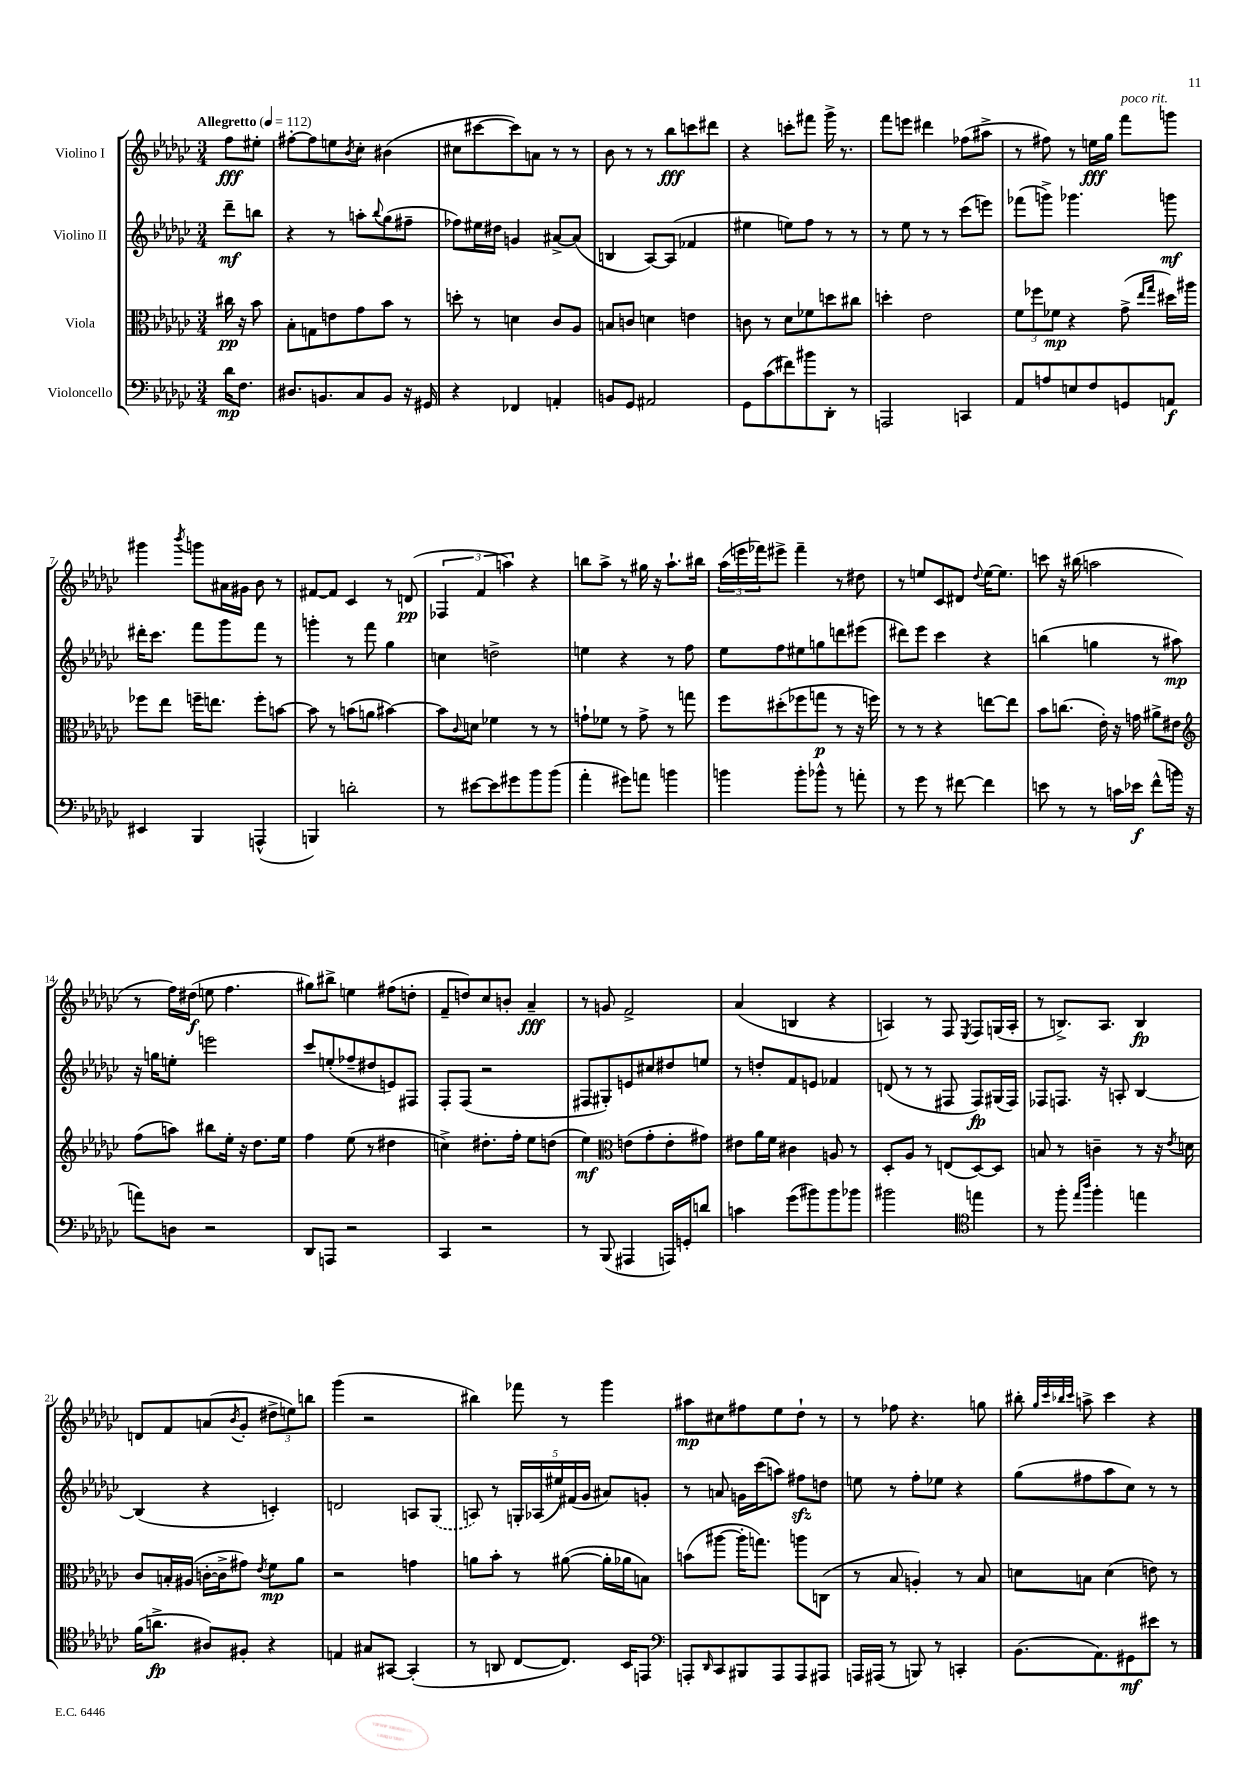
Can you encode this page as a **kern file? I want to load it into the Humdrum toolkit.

**kern	**dynam	**kern	**dynam	**kern	**dynam	**kern	**dynam
*part4	*part4	*part3	*part3	*part2	*part2	*part1	*part1
*staff4	*staff4	*staff3	*staff3	*staff2	*staff2	*staff1	*staff1
*I"Violoncello	*	*I"Viola	*	*I"Violino II	*	*I"Violino I	*
*clefF4	*	*clefC3	*	*clefG2	*	*clefG2	*
*k[b-e-a-d-g-c-]	*	*k[b-e-a-d-g-c-]	*	*k[b-e-a-d-g-c-]	*	*k[b-e-a-d-g-c-]	*
*M3/4	*	*M3/4	*	*M3/4	*	*M3/4	*
*MM112	*	*MM112	*	*MM112	*	*MM112	*
=	=	=	=	=	=	=	=
!	!	!	!	!	!	!LO:TX:a:B:t=Allegretto	!
16d-\KL	mp	16cc#X\	pp	8ddd-~\L	mf	8ff\L	fff
8.F\J	.	16r	.	.	.	.	.
.	.	8b-\	.	8bbn\J	.	8ee#X'\J	.
=1	=1	=1	=1	=1	=1	=1	=1
8.D#X/L	.	8B-'\L	.	4r	.	[8ff#X'\L	.
.	.	8Gn\	.	.	.	8ff#\]	.
8.BBn/	.	.	.	.	.	.	.
.	.	8en\	.	8r	.	8een\	.
.	.	.	.	.	.	8qb-/	.
8C-/	.	8g-\	.	8aan'\L	.	8cc-'\J	.
.	.	.	.	8qqbb-/	.	.	.
8BB/J	.	8b-\J	.	(8gg-\	.	(4b#X\	.
16r	.	8r	.	8ff#X~\J	.	.	.
16GG#X/	.	.	.	.	.	.	.
=2	=2	=2	=2	=2	=2	=2	=2
4r	.	8ddn'\	.	8ff-X\L)	.	8cc#X\L	.
.	.	8r	.	16ee#X\L	.	[8ccc#X\	.
.	.	.	.	16dd#X\JJ	.	.	.
4FF-X/	.	4dn\	.	4gn/	.	8ccc#\])	.
.	.	.	.	.	.	8an\J	.
4AAn'/	.	8c-/L	.	[8a#X^/L	.	8r	.
.	.	8A-/J	.	(8a#/J]	.	8r	.
=3	=3	=3	=3	=3	=3	=3	=3
8BBn/L	.	8Bn/L	.	4Bn/	.	8b-\	.
8GG-/J	.	8cn/J	.	.	.	8r	.
2AA#X/	.	4dn\	.	[8A-/L)	.	8r	.
.	.	.	.	(8A-/J]	.	8bb-\L	fff
.	.	4en\	.	4f-X/	.	8cccn\	.
.	.	.	.	.	.	8ddd#X\J	.
=4	=4	=4	=4	=4	=4	=4	=4
8GG-\L	.	8cn\	.	4ee#X\	.	4r	.
(8c-\	.	8r	.	.	.	.	.
8f#X\)	.	8d-\L	.	8een\L)	.	8cccn'\L	.
8b#X\	.	8f-X\	.	8ff\J	.	8fff#X\J	.
8DD-'\J	.	8ddn\	.	8r	.	16ggg-^\	.
.	.	.	.	.	.	8.r	.
8r	.	8cc#X\J	.	8r	.	.	.
=5	=5	=5	=5	=5	=5	=5	=5
2AAAn/	.	4ddn'\	.	8r	.	8fff\L	.
.	.	.	.	8ee-\	.	8eeen\J	.
.	.	2e-\	.	8r	.	4ddd#X\	.
.	.	.	.	8r	.	.	.
4CCn/	.	.	.	(8ccc-\L	.	(8ff-X\L	.
.	.	.	.	8eeen\J)	.	8aa#X^\J	.
=6	=6	=6	=6	=6	=6	=6	=6
8AA-/L	.	12f\L	.	(8fff-X\L	.	8r	.
.	.	12ff-X\	.	.	.	.	.
8An/	.	.	.	8gggn^\J)	.	8ff#X\)	.
.	.	12f-X\J	mp	.	.	.	.
8En/	.	4r	.	4.ggg-X\	.	8r	.
8F/	.	.	.	.	.	16een\LL	fff
.	.	.	.	.	.	16gg-\JJ	.
!	!	!	!	!	!	!LO:TX:a:i:t=poco rit.	!
8GGn/	.	(8g-^\	.	.	.	8fff\L	.
.	.	16qqee-/LL	.	.	.	.	.
.	.	16qqgg-/JJ	.	.	.	.	.
8AAn/J	f	16dd#X\LL)	.	8gggn\	mf	8gggn\J	.
.	.	16aa#X\JJ	.	.	.	.	.
!!LO:LB:g=z
=7	=7	=7	=7	=7	=7	=7	=7
4EE#X/	.	8ff-X\L	.	16ddd#X'\KL	.	4ggg#X\	.
.	.	.	.	8.ccc-\J	.	.	.
.	.	8ee-\J	.	.	.	.	.
.	.	.	.	.	.	8qbbb-/	.
4BBB-/	.	16ffn~\KL	.	8fff\L	.	8gggn\L	.
.	.	8.een\J	.	.	.	.	.
.	.	.	.	8ggg-\	.	16a#X\L	.
.	.	.	.	.	.	16g#X\JJ	.
(4AAAn^^/	.	8ff'\L	.	8fff\J	.	8b-\	.
.	.	[8bn\J	.	8r	.	8r	.
=8	=8	=8	=8	=8	=8	=8	=8
4BBBn/)	.	8b\]	.	4gggn'\	.	[8f#X/L	.
.	.	8r	.	.	.	8f#/J]	.
2dn'\	.	(8bn\L	.	8r	.	4c-/	.
.	.	8an\J	.	8fff\	.	.	.
.	.	[4b#X\)	.	4gg-\	.	8r	.
.	.	.	.	.	.	(8dn/	pp
=9	=9	=9	=9	=9	=9	=9	=9
8r	.	8b#\L]	.	4ccn\	.	6F-X/	.
.	.	8qqc-/	.	.	.	.	.
[8e#X\L	.	8dn\J	.	.	.	.	.
.	.	.	.	.	.	6f/	.
8e#\]	.	4f-X\	.	2ddn^\	.	.	.
.	.	.	.	.	.	6aan\)	.
8g#X\	.	.	.	.	.	.	.
8b-\	.	8r	.	.	.	4r	.
(8b-\J	.	8r	.	.	.	.	.
=10	=10	=10	=10	=10	=10	=10	=10
4a-'\	.	8gn`\L	.	4een\	.	8bbn\L	.
.	.	8f-X\J	.	.	.	8aa-^\J	.
8g#X\L)	.	8r	.	4r	.	8r	.
8an\J	.	8g^\	.	.	.	16gg#X\	.
.	.	.	.	.	.	16r	.
4bn\	.	8r	.	8r	.	8.aa-`\L	.
.	.	8ggn\	.	8ff\	.	.	.
.	.	.	.	.	.	16bb#X\Jk	.
=11	=11	=11	=11	=11	=11	=11	=11
4bn\	.	8ff\L	.	8ee-\L	.	(24aa-\LL	.
.	.	.	.	.	.	24eeen\	.
.	.	.	.	.	.	24fff-X\J)	.
.	.	(8dd#X'\	.	8ff\	.	8eee#X^\J	.
8b'\L	.	8ff-X\	.	8ee#X\	.	4fff-~\	.
8b-X^^\J	.	8ggn\J	p	8ggn\	.	.	.
8r	.	8r	.	8dddn\	.	8r	.
8an'\	.	16r	.	(8eee#X\J	.	8dd#X\	.
.	.	16ffn\)	.	.	.	.	.
=12	=12	=12	=12	=12	=12	=12	=12
8r	.	8r	.	8ddd#X\L)	.	8r	.
8g-\	.	8r	.	8eee-\J	.	8een/L	.
8r	.	4r	.	4ccc-\	.	8c-/	.
[8f#X\	.	.	.	.	.	8d#X/J	.
.	.	.	.	.	.	8qqdd-/	.
4f#\]	.	[8een\L	.	4r	.	[16ee\KL	.
.	.	.	.	.	.	8.ee\J]	.
.	.	8ee\J]	.	.	.	.	.
=13	=13	=13	=13	=13	=13	=13	=13
8en\	.	8b-\L	.	(4bbn\	.	8cccn\	.
8r	.	(8.ccn\J	.	.	.	16r	.
.	.	.	.	.	.	(16bb#X\	.
8r	.	.	.	4ggn\	.	2aan\	.
.	.	16e-'\)	.	.	.	.	.
16cn\LL	.	16r	.	.	.	.	.
16e-X\JJ	f	16gn\	.	.	.	.	.
(8f^^\L	.	8a#X^\L	.	8r	.	.	.
16bn\Jk	.	8e#X\J	.	8aa#X\)	mp	.	.
16r	.	.	.	.	.	.	.
!!LO:LB:g=z
=14	=14	=14	=14	=14	=14	=14	=14
*	*	*clefG2	*	*	*	*	*
8an\L)	.	(8ff\L	.	16r	.	8r	.
.	.	.	.	16ggn\KL	.	.	.
8Dn\J	.	8aan\J)	.	8een'\J	.	16ff\LL)	.
.	.	.	.	.	.	(16dd#X\JJ	f
2r	.	8bb#X\L	.	2eeen\	.	8een\	.
.	.	16ee-'\Jk	.	.	.	4.ff\	.
.	.	16r	.	.	.	.	.
.	.	8.dd-\L	.	.	.	.	.
.	.	16ee-\Jk	.	.	.	.	.
=15	=15	=15	=15	=15	=15	=15	=15
8DD-/L	.	4ff\	.	8ccc-/L	.	8gg#X\L)	.
8AAAn/J	.	.	.	(8een'/	.	8bb#X^\J	.
2r	.	(8ee-\	.	8ff-X~/	.	4een\	.
.	.	8r	.	8dd#X/	.	.	.
.	.	4dd#X\	.	8en/)	.	(8ff#X\L	.
.	.	.	.	8F#X/J	.	8ddn'\J	.
=16	=16	=16	=16	=16	=16	=16	=16
4CC-/	.	4ccn^\)	.	8F'/L	.	8f~/L	.
.	.	.	.	(8F/J	.	8ddn/)	.
2r	.	8.dd#X'\L	.	2r	.	8cc-/	.
.	.	.	.	.	.	8bn'/J	.
.	.	16ff'\Jk	.	.	.	.	.
.	.	8ee-\L	.	.	.	4a-~/	fff
.	.	(8ddn\J	.	.	.	.	.
=17	=17	=17	=17	=17	=17	=17	=17
8r	.	4ee-\)	mf	8F#X/L	.	8r	.
(8BBB-/	.	.	.	8G#X'/)	.	8gn/	.
*	*	*clefC3	*	*	*	*	*
4AAA#X/	.	(8en\L	.	8en/	.	2f^/	.
.	.	8g-'\	.	8cc#X/	.	.	.
16AAAn/LL)	.	8e'\	.	8dd#X/	.	.	.
16GGn'/J	.	.	.	.	.	.	.
8dn/J	.	8g#X\J)	.	8een/J	.	.	.
=18	=18	=18	=18	=18	=18	=18	=18
4cn\	.	8e#X\L	.	8r	.	(4a-/	.
.	.	16a-\L	.	8ddn'/L	.	.	.
.	.	16f\JJ	.	.	.	.	.
(8g-\L	.	4c#X\	.	8f/	.	4Bn/	.
8b#X\)	.	.	.	8en/J	.	.	.
8b#\	.	8An/	.	4f-X/	.	4r	.
8b-X\J	.	8r	.	.	.	.	.
=19	=19	=19	=19	=19	=19	=19	=19
2b#X\	.	8D-'/L	.	(8dn/	.	4An/)	.
.	.	8A-/J	.	8r	.	.	.
.	.	8r	.	8r	.	8r	.
.	.	(8En/L	.	8F#X/	.	8F/	.
*clefC4	*	*	*	*	*	*	*
.	.	.	.	.	.	8qE-/	.
4een\	.	[8D-/)	.	8F#/L)	fp	8F/L	.
.	.	8D-/J]	.	(16G#X/L	.	(16Gn/L	.
.	.	.	.	16F#/JJ)	.	16A'/JJ	.
=20	=20	=20	=20	=20	=20	=20	=20
8r	.	8Bn/	.	8F-X/L	.	8r	.
8ff'\	.	8r	.	8.Fn/J	.	8.Bn^/L)	.
16qqee-/LL	.	.	.	.	.	.	.
16qqaa-/JJ	.	.	.	.	.	.	.
4ff'\	.	4cn~\	.	.	.	.	.
.	.	.	.	16r	.	8.A-/J	.
.	.	.	.	8An'/	.	.	.
4een\	.	8r	.	[4B-/	.	4B/	fp
.	.	16r	.	.	.	.	.
.	.	8qe-/	.	.	.	.	.
.	.	16dn\	.	.	.	.	.
!!LO:LB:g=z
=21	=21	=21	=21	=21	=21	=21	=21
(16f\KL	.	8c-/L	.	(4B-/]	.	8dn/L	.
8.an^\J	fp	.	.	.	.	.	.
.	.	16Bn'/L	.	.	.	8f/	.
.	.	(16A#X/JJ	.	.	.	.	.
8A#X/L)	.	[16cn'\LL	.	4r	.	(8an/	.
.	.	16c^\J]	.	.	.	.	.
.	.	.	.	.	.	8qb-/	.
8F#X'/J	.	8g#X\J)	.	.	.	8g-'/J	.
.	.	8qe-/	.	.	.	.	.
4r	.	8f\L	mp	4cn'/)	.	12dd#X^\L	.
.	.	.	.	.	.	12een\)	.
.	.	8a-\J	.	.	.	.	.
.	.	.	.	.	.	12bbn\J	.
=22	=22	=22	=22	=22	=22	=22	=22
4En/	.	2r	.	2dn/	.	(4ggg-\	.
8G#X/L	.	.	.	.	.	2r	.
[8GG#X/J	.	.	.	.	.	.	.
(4GG#'/]	.	4gn\	.	8An/L	.	.	.
.	.	.	.	(8G-/J	.	.	.
=23	=23	=23	=23	=23	=23	=23	=23
8r	.	8an\L	.	8An/)	.	4bb#X\)	.
8AAn/	.	8b-'\J	.	8r	.	.	.
[8C-/L	.	8r	.	20Gn'/LL	.	8fff-X\	.
.	.	.	.	(20A-X/	.	.	.
.	.	.	.	20ee#X/)	.	.	.
8.C-/J])	.	([8a#X\	.	.	.	8r	.
.	.	.	.	(20f#X/	.	.	.
.	.	.	.	20g-/JJ	.	.	.
.	.	16a#'\LL]	.	8a#X/L)	.	4ggg-\	.
16BB-/KL	.	16a-X\J	.	.	.	.	.
8EEn/J	.	8Bn\J)	.	8gn'/J	.	.	.
=24	=24	=24	=24	=24	=24	=24	=24
*clefF4	*	*	*	*	*	*	*
8AAAn'/L	.	(8bn\L	.	8r	.	8aa#X\L	mp
16qqDD-/	.	.	.	.	.	.	.
8CC-/	.	[8aa#X\J	.	8an/	.	8cc#X\	.
8BBB#X/	.	16aa#'\KL]	.	16gn\LL	.	8ff#X\	.
.	.	8.ggn\J)	.	(16ccc-\J	.	.	.
8AAA/	.	.	.	8aan\J)	.	8ee-\	.
8AAA/	.	8aan\L	.	8ff#Xzz\L	.	8dd-`\J	.
8AAA#X/J	.	(8Cn\J	.	8ddn\J	.	8r	.
=25	=25	=25	=25	=25	=25	=25	=25
16AAAn/LL	.	8r	.	8een\	.	8r	.
(16AAA#X/JJ	.	.	.	.	.	.	.
8r	.	8B-/	.	8r	.	8ff-X\	.
8BBBn/)	.	4An'/)	.	8ff'\L	.	4.r	.
8r	.	.	.	8ee-X\J	.	.	.
4CCn'/	.	8r	.	4r	.	.	.
.	.	8B-/	.	.	.	8ggn\	.
=26	=26	=26	=26	=26	=26	=26	=26
(8.BB-\L	.	8dn\L	.	(8gg-\L	.	8bb#X'\	.
.	.	.	.	.	.	32qqgg-/LLL	.
.	.	.	.	.	.	32qqccc-/	.
.	.	.	.	.	.	32qqbb-X/	.
.	.	.	.	.	.	32qqccc-/JJJ	.
.	.	8Bn\J	.	8ff#X\	.	8aan^\	.
8.AA-\)	.	.	.	.	.	.	.
.	.	(4d\	.	8aa-\	.	4ccc-\	.
8GG#X\	mf	.	.	8cc-\J)	.	.	.
8e#X\J	.	8en\)	.	8r	.	4r	.
8r	.	8r	.	8r	.	.	.
==	==	==	==	==	==	==	==
*-	*-	*-	*-	*-	*-	*-	*-
